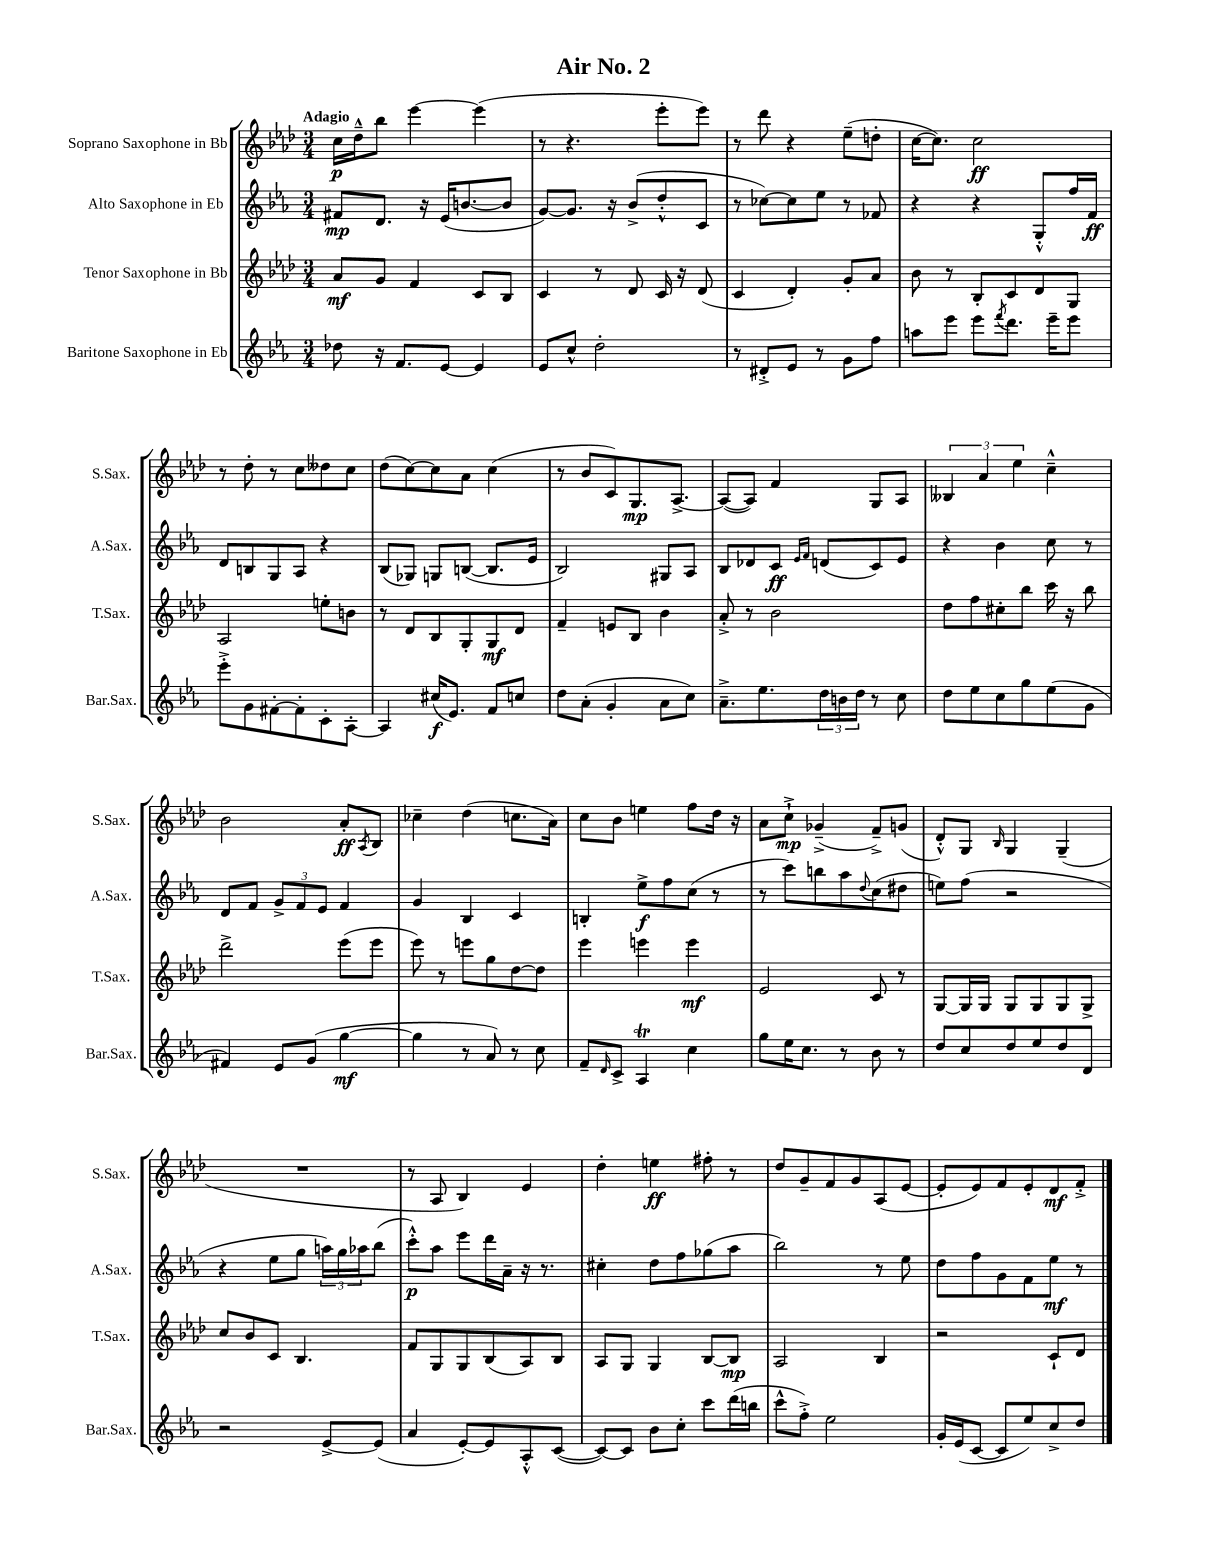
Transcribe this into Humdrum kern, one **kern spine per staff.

**kern	**dynam	**kern	**dynam	**kern	**dynam	**kern	**dynam
*part4	*part4	*part3	*part3	*part2	*part2	*part1	*part1
*staff4	*staff4	*staff3	*staff3	*staff2	*staff2	*staff1	*staff1
*I"Baritone Saxophone in Eb	*	*I"Tenor Saxophone in Bb	*	*I"Alto Saxophone in Eb	*	*I"Soprano Saxophone in Bb	*
*I'Bar.Sax.	*	*I'T.Sax.	*	*I'A.Sax.	*	*I'S.Sax.	*
*clefG2	*	*clefG2	*	*clefG2	*	*clefG2	*
*k[b-e-a-]	*	*k[b-e-a-d-]	*	*k[b-e-a-]	*	*k[b-e-a-d-]	*
*M3/4	*	*M3/4	*	*M3/4	*	*M3/4	*
=1	=1	=1	=1	=1	=1	=1	=1
!	!	!	!	!	!	!LO:TX:a:B:t=Adagio	!
8dd-X\	.	8a-/L	mf	8f#X/L	mp	16cc\LL	p
.	.	.	.	.	.	16dd-~^^\J	.
16r	.	8g/J	.	8.d/J	.	8bb-\J	.
8.f/L	.	.	.	.	.	.	.
.	.	4f/	.	.	.	[4eee-\	.
.	.	.	.	16r	.	.	.
[8e-/J	.	.	.	(16e-/KL	.	.	.
.	.	.	.	[8.bn/	.	.	.
4e-/]	.	8c/L	.	.	.	(4eee-\]	.
.	.	8B-/J	.	8b/J]	.	.	.
=2	=2	=2	=2	=2	=2	=2	=2
8e-/L	.	4c/	.	[8g/L)	.	8r	.
8cc^^/J	.	.	.	8.g/J]	.	4.r	.
2dd'\	.	8r	.	.	.	.	.
.	.	.	.	16r	.	.	.
.	.	8d-/	.	(8b-^/L	.	.	.
.	.	16c/	.	8dd'^^/	.	8eee-'\L	.
.	.	16r	.	.	.	.	.
.	.	(8d-/	.	8c/J	.	8eee-\J)	.
=3	=3	=3	=3	=3	=3	=3	=3
8r	.	4c/	.	8r	.	8r	.
8d#X'^/L	.	.	.	[8cc-X\L)	.	8ddd-\	.
8e-/J	.	4d-'/)	.	8cc-\]	.	4r	.
8r	.	.	.	8ee-\J	.	.	.
8g\L	.	8g'/L	.	8r	.	(8ee-~\L	.
8ff\J	.	8a-/J	.	8f-X/	.	8ddn'\J	.
=4	=4	=4	=4	=4	=4	=4	=4
8aan\L	.	8b-\	.	4r	.	[16cc\KL	.
.	.	.	.	.	.	8.cc\J])	.
8eee-\J	.	8r	.	.	.	.	.
8eee-\L	.	8B-'/L	.	4r	.	2cc\	ff
8qfff/	.	.	.	.	.	.	.
8.ddd\J	.	8c/	.	.	.	.	.
.	.	8d-/	.	8G'^^/L	.	.	.
16eee-~\KL	.	.	.	.	.	.	.
8eee-\J	.	8G/J	.	16ff/L	.	.	.
.	.	.	.	16f/JJ	ff	.	.
!!LO:LB:g=z
=5	=5	=5	=5	=5	=5	=5	=5
8eee-'^\L	.	2A-/	.	8d/L	.	8r	.
8g\	.	.	.	8Bn/	.	8dd-'\	.
[8f#X'\	.	.	.	8G/	.	8r	.
8f#'\]	.	.	.	8A-/J	.	8cc\L	.
8c'\	.	8een'\L	.	4r	.	8dd--X\	.
[8A-'\J	.	8bn\J	.	.	.	8cc\J	.
=6	=6	=6	=6	=6	=6	=6	=6
4A-/]	.	8r	.	(8B-/L	.	(8dd-\L	.
.	.	8d-/L	.	8G-X/J)	.	[8cc\)	.
(16cc#X/KL	f	8B-/	.	8Gn/L	.	8cc\]	.
8.e-/J)	.	.	.	.	.	.	.
.	.	8G'/	.	([8Bn/J	.	8a-\J	.
8f/L	.	8G/	mf	8.B/L]	.	(4cc\	.
8ccn/J	.	8d-/J	.	.	.	.	.
.	.	.	.	16e-/Jk	.	.	.
=7	=7	=7	=7	=7	=7	=7	=7
8dd\L	.	4f~/	.	2B-/)	.	8r	.
(8a-'\J	.	.	.	.	.	8b-/L	.
4g'/	.	8en/L	.	.	.	8c/)	.
.	.	8B-/J	.	.	.	8.G/	mp
8a-\L	.	4b-\	.	8G#X/L	.	.	.
.	.	.	.	.	.	[8.A-^/J	.
8cc\J)	.	.	.	8A-/J	.	.	.
=8	=8	=8	=8	=8	=8	=8	=8
8.a-~^\L	.	8a-'^/	.	8B-/L	.	(8A-/L_	.
.	.	8r	.	8d-X/	.	8A-/J])	.
8.ee-\	.	.	.	.	.	.	.
.	.	2b-\	.	8c/J	ff	4f/	.
.	.	.	.	16qqe-/LL	.	.	.
.	.	.	.	16qqf/JJ	.	.	.
24dd\L	.	.	.	(8dn/L	.	.	.
24bn\	.	.	.	.	.	.	.
24dd\JJ	.	.	.	.	.	.	.
8r	.	.	.	8c/)	.	8G/L	.
8cc\	.	.	.	8e-/J	.	8A-/J	.
=9	=9	=9	=9	=9	=9	=9	=9
8dd\L	.	8dd-\L	.	4r	.	6B--X/	.
8ee-\	.	8ff\	.	.	.	.	.
.	.	.	.	.	.	6a-/	.
8cc\	.	8cc#X'\	.	4b-\	.	.	.
.	.	.	.	.	.	6ee-\	.
8gg\	.	8bb-\J	.	.	.	.	.
(8ee-\	.	16ccc\	.	8cc\	.	4cc~^^\	.
.	.	16r	.	.	.	.	.
8g\J	.	8bb-\	.	8r	.	.	.
!!LO:LB:g=z
=10	=10	=10	=10	=10	=10	=10	=10
4f#X/)	.	2ddd-^\	.	8d/L	.	2b-\	.
.	.	.	.	8f/J	.	.	.
8e-/L	.	.	.	12g^/L	.	.	.
.	.	.	.	12f/	.	.	.
(8g/J	.	.	.	.	.	.	.
.	.	.	.	12e-/J	.	.	.
[4gg\	mf	(8eee-\L	.	4f/	.	8a-'/L	ff
.	.	.	.	.	.	8qA-/	.
.	.	8eee-\J	.	.	.	8B-/J	.
=11	=11	=11	=11	=11	=11	=11	=11
4gg\]	.	8eee-\)	.	4g/	.	4cc-X~\	.
.	.	8r	.	.	.	.	.
8r	.	8eeen\L	.	4B-/	.	(4dd-\	.
8a-/)	.	8gg\	.	.	.	.	.
8r	.	[8dd-\	.	4c/	.	8.ccn\L	.
8cc\	.	8dd-\J]	.	.	.	.	.
.	.	.	.	.	.	16a-\Jk)	.
=12	=12	=12	=12	=12	=12	=12	=12
8f~/L	.	4eee-\	.	4Bn'/	.	8cc\L	.
16qqd/	.	.	.	.	.	.	.
8c^/J	.	.	.	.	.	8b-\J	.
4A-T/	.	4eeen\	.	8ee-^\L	f	4een\	.
.	.	.	.	8ff\	.	.	.
4cc\	.	4eee\	mf	(8cc\J	.	8ff\L	.
.	.	.	.	8r	.	16dd-\Jk	.
.	.	.	.	.	.	16r	.
=13	=13	=13	=13	=13	=13	=13	=13
8gg\L	.	2e-/	.	8r	.	8a-\L	.
16ee-\K	.	.	.	8ccc\L)	.	8cc`^\J	mp
8.cc\J	.	.	.	.	.	.	.
.	.	.	.	8bbn\	.	(4g-X~^/	.
8r	.	.	.	8aa-\	.	.	.
.	.	.	.	8qqdd/	.	.	.
8b-\	.	8c/	.	(8cc\	.	8f~^/L)	.
8r	.	8r	.	8dd#X\J	.	(8gn/J	.
=14	=14	=14	=14	=14	=14	=14	=14
8dd/L	.	[8G/L	.	8een\L)	.	8d-'^^/L)	.
8cc/	.	16G/L]	.	(8ff\J	.	8G/J	.
.	.	16G/JJ	.	.	.	.	.
.	.	.	.	.	.	16qqB-/	.
8dd/	.	8G/L	.	2r	.	4G/	.
8ee-/	.	8G/	.	.	.	.	.
8dd/	.	8G/	.	.	.	(4G~/	.
8d/J	.	8G^/J	.	.	.	.	.
!!LO:LB:g=z
=15	=15	=15	=15	=15	=15	=15	=15
2r	.	8cc/L	.	4r	.	2.r	.
.	.	8b-/	.	.	.	.	.
.	.	8c/J	.	8ee-\L	.	.	.
.	.	4.B-/	.	8gg\J	.	.	.
[8e-^/L	.	.	.	24aan\LL)	.	.	.
.	.	.	.	24gg\	.	.	.
.	.	.	.	24aa-X\J	.	.	.
(8e-/J]	.	.	.	(8bb-\J	.	.	.
=16	=16	=16	=16	=16	=16	=16	=16
4a-/	.	8f/L	.	8ccc'^^\L)	p	8r	.
.	.	8G/	.	8aa-\J	.	8A-/	.
[8e-'/L)	.	8G/	.	8eee-\L	.	4B-/)	.
8e-/]	.	(8B-/	.	16ddd\L	.	.	.
.	.	.	.	16a-~\JJ	.	.	.
8A-'^^/	.	8A-/)	.	16r	.	4e-/	.
.	.	.	.	8.r	.	.	.
([8c/J	.	8B-/J	.	.	.	.	.
=17	=17	=17	=17	=17	=17	=17	=17
8c/L_)	.	8A-/L	.	4cc#X'\	.	4dd-'\	.
8c/J]	.	8G/J	.	.	.	.	.
8b-\L	.	4G/	.	8dd\L	.	4een\	ff
8cc'\J	.	.	.	8ff\	.	.	.
8ccc\L	.	[8B-/L	.	(8gg-X\	.	8ff#X'\	.
(16ddd\L	.	8B-/J]	mp	8aa-\J	.	8r	.
16bbn\JJ	.	.	.	.	.	.	.
=18	=18	=18	=18	=18	=18	=18	=18
8ccc^^\L	.	2A-/	.	2bb-\)	.	8dd-/L	.
8ff'^\J)	.	.	.	.	.	8g~/	.
2ee-\	.	.	.	.	.	8f/	.
.	.	.	.	.	.	8g/	.
.	.	4B-/	.	8r	.	(8A-/	.
.	.	.	.	8ee-\	.	[8e-/J	.
=19	=19	=19	=19	=19	=19	=19	=19
16g'/LL	.	2r	.	8dd\L	.	8e-'/L]	.
(16e-/J	.	.	.	.	.	.	.
[8c/J	.	.	.	8ff\	.	8e-/)	.
8c/L]	.	.	.	8g\	.	8f/	.
8ee-/)	.	.	.	8f\	.	8e-'/	.
8cc^/	.	8c`/L	.	8ee-\J	mf	8d-/	mf
8dd/J	.	8d-/J	.	8r	.	8f'^/J	.
==	==	==	==	==	==	==	==
*-	*-	*-	*-	*-	*-	*-	*-
